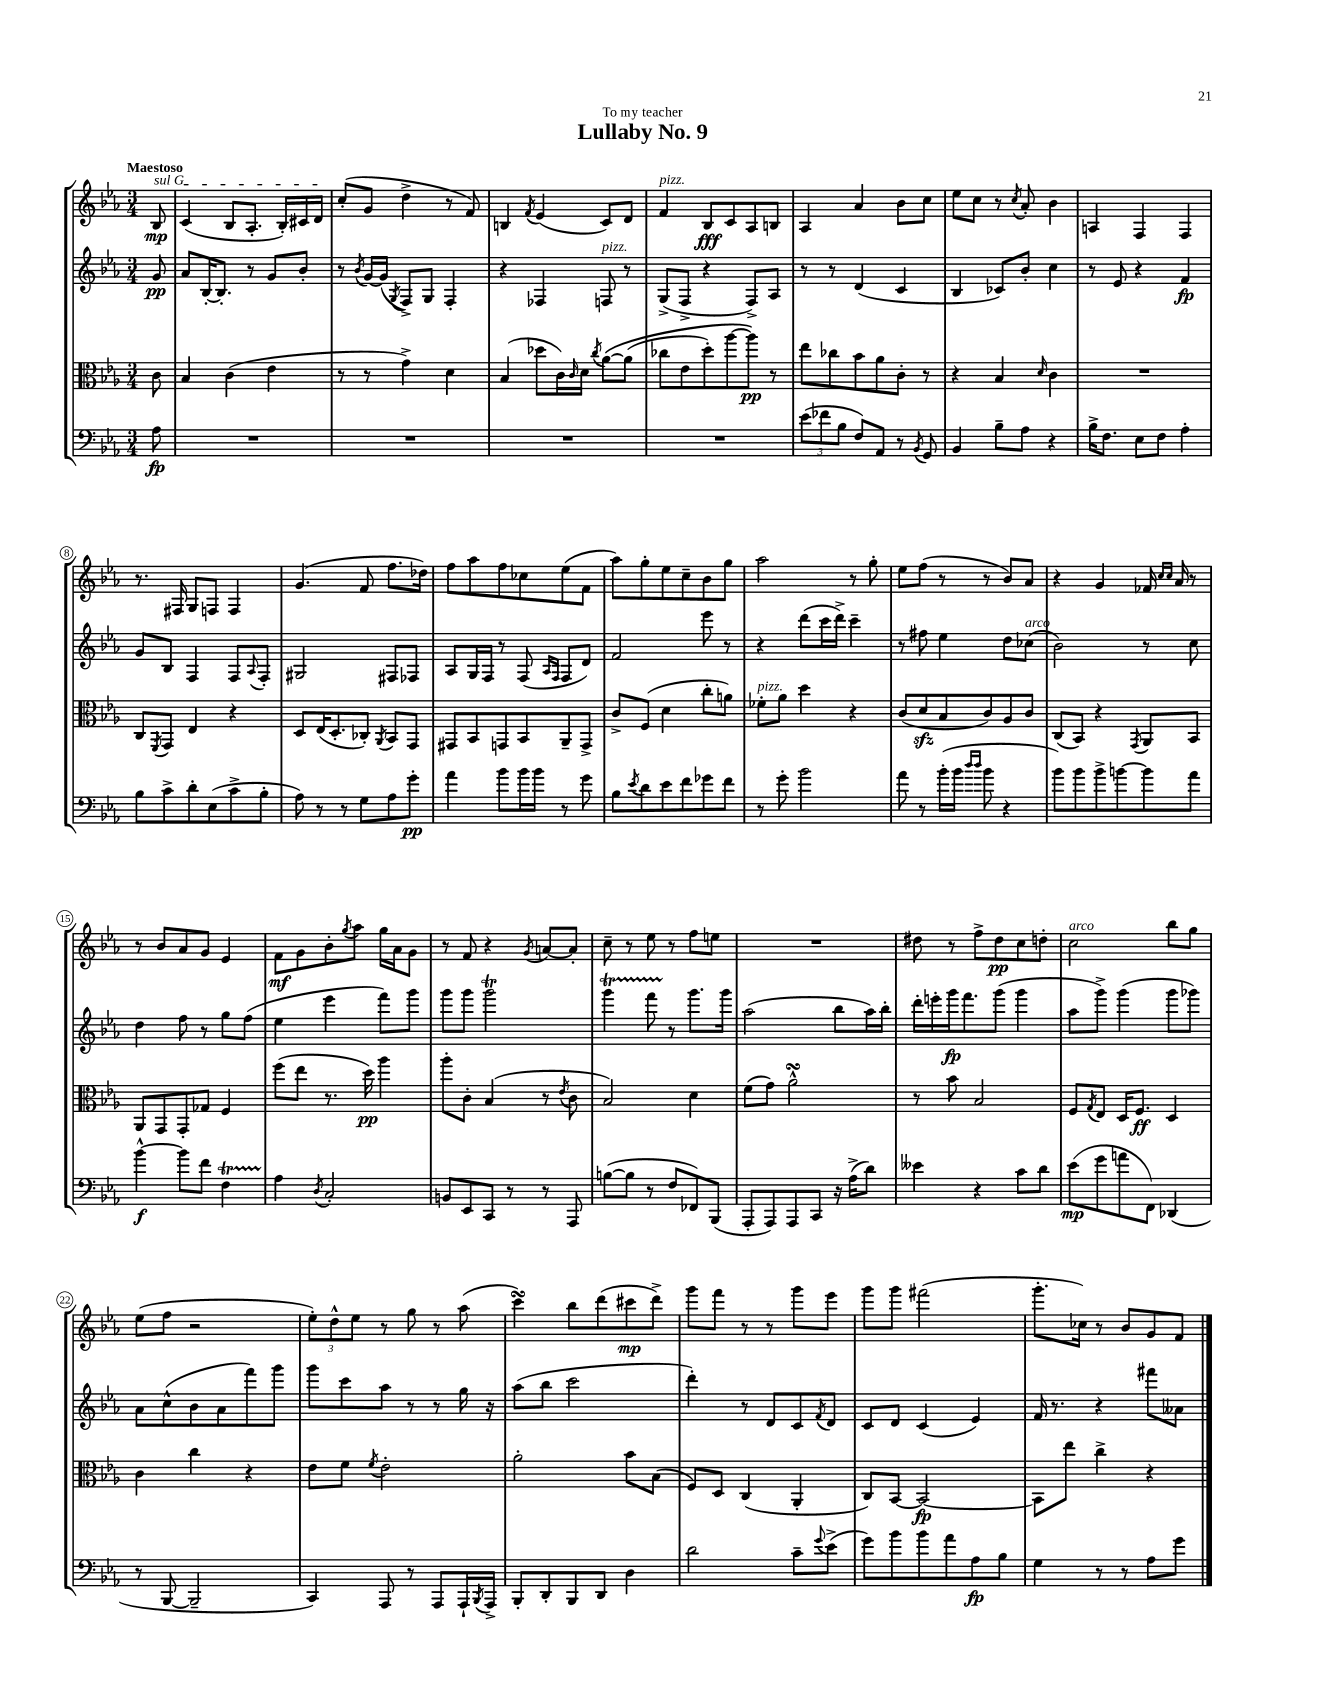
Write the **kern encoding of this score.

**kern	**kern	**kern	**kern
*staff4	*staff3	*staff2	*staff1
*clefF4	*clefC3	*clefG2	*clefG2
*k[b-e-a-]	*k[b-e-a-]	*k[b-e-a-]	*k[b-e-a-]
*M3/4	*M3/4	*M3/4	*M3/4
8A-	8c	8g	8B-
=	=	=	=
2.r	4B-	8a-	(4c
.	.	[16B-'	.
.	.	8.B-']	.
.	(4c	.	8B-
.	.	8r	8.A-'
.	4e-	8g	.
.	.	.	16B-')
.	.	8b-'	16c#
.	.	.	16d
=	=	=	=
2.r	8r	8r	(8cc'
.	.	8qb-	.
.	8r	[16g	8g
.	.	(16g]	.
.	.	8qG	.
.	4g^)	8F^)	4dd^
.	.	8G	.
.	4d	4F'	8r
.	.	.	8f)
=	=	=	=
2.r	(4B-	4r	4B
.	.	.	8qf
.	8dd-	4F-	(4e-
.	16c)	.	.
.	16qqc	.	.
.	16d	.	.
.	8qcc	.	.
.	&([8a-	8F	8c)
.	(8a-]	8r	8d
=	=	=	=
2.r	8cc-	(8G^	4f
.	8e-	8F^	.
.	8dd')	4r	8B-
.	[8aa-	.	8c
.	8aa-]&)	8F^)	8A-
.	8r	8A-	8B
=	=	=	=
(12e-	8ee-	8r	4A-
12f-	.	.	.
.	8cc-	8r	.
12B-	.	.	.
8F)	8b-	(4d	4a-
8AA-	8a-	.	.
8r	8c'	4c	8b-
8qBB-	.	.	.
8GG	8r	.	8cc
=	=	=	=
4BB-	4r	4B-	8ee-
.	.	.	8cc
8B-~	4B-	8c-)	8r
.	.	.	8qcc
8A-	.	8b-'	8a-'
.	16qqd	.	.
4r	4c	4cc	4b-
=	=	=	=
16B-^	2.r	8r	4A
8.F	.	.	.
.	.	8e-	.
8E-	.	4r	4F
8F	.	.	.
4A-'	.	4f	4F
=	=	=	=
8B-	8C	8g	8.r
.	8qFF	.	.
8c^	8GG	8B-	.
.	.	.	16F#
8d'	4E-	4F	8G
(8E-	.	.	8F
8c^	4r	8F	4F
.	.	8qqA-	.
8B-'	.	8F'	.
=	=	=	=
8A-)	8D	2G#	(4.g
8r	(16E-	.	.
.	8.D'	.	.
8r	.	.	.
8G	8C-')	.	8f
.	8qAA-	.	.
8A-	8BB-	8F#	8.ff
8g'	8GG	8F-	.
.	.	.	16dd-)
=	=	=	=
4a-	8GG#	8A-	8ff
.	8BB-	16G	8aa-
.	.	16F	.
8b-	8GG	8r	8ff
16b-	8BB-	(8F	8cc-
16b-	.	.	.
.	.	16qqA-	.
.	.	16qqF	.
8r	8AA-~	8F	(8ee-
8g	8GG^	8d)	8f
=	=	=	=
8B-	8c^	2f	8aa-)
8qe-	.	.	.
8d	(8F	.	8gg'
8e-	4d	.	8ee-
8f	.	.	8cc~
8g-	8cc'	8eee-	8b-
8f	8a)	8r	8gg
=	=	=	=
8r	8f-'	4r	2aa-
8g'	8a-	.	.
2b-	4dd	(8ddd	.
.	.	16ccc	.
.	.	16ddd^)	.
.	4r	4ccc~	8r
.	.	.	8gg'
=	=	=	=
8a-	(8c	8r	8ee-
8r	8d	8ff#	(8ff
(16b-'	8B-	4ee-	8r
16b-	.	.	.
16qqdd	.	.	.
16qqdd	.	.	.
8b-	8c)	.	8r
4r	8A-	8dd	8b-)
.	8c	(8cc-	8a-
=	=	=	=
8b-)	(8C	2b-)	4r
8b-	8BB-)	.	.
8b-^	4r	.	4g
[8b	.	.	.
.	8qGG	.	.
8b]	8AA-	8r	16f-
.	.	.	16qqcc
.	.	.	16qqcc
.	.	.	16a-
8a-	8BB-	8cc	8r
=	=	=	=
[4b-^^	8AA-	4dd	8r
.	8GG	.	8b-
8b-]	8GG'	8ff	8a-
8f	8G-	8r	8g
4F	4F	8gg	4e-
.	.	(8ff	.
=	=	=	=
4A-	(8ff	4ee-	8f
.	8ee-	.	8g
8qD	.	.	.
2C'	8.r	4eee-	8b-'
.	.	.	8qgg
.	.	.	8aa-
.	16dd)	.	.
.	4aa-	8fff)	16gg
.	.	.	16a-
.	.	8ggg	8g
=	=	=	=
8BB	8aa-'	8ggg	8r
8EE-	8c'	8ggg	8f
8CC	(4B-	2ggg	4r
8r	.	.	.
.	.	.	8qg
8r	8r	.	[8a
.	8qe-	.	.
8AAA-	8c	.	8a']
=	=	=	=
([8B	2B-)	4ggg	8cc~
8B]	.	.	8r
8r	.	8fff	8ee-
8F	.	8r	8r
8FF-)	4d	8.ggg	8ff
(8BBB-	.	.	8ee
.	.	16ggg	.
=	=	=	=
8AAA-'	(8f	(2aa-	2.r
8AAA-)	8g)	.	.
8AAA-	2a-^^	.	.
8CC	.	.	.
16r	.	8bb-	.
(16A-^	.	.	.
8d)	.	16aa-)	.
.	.	16bb-'	.
=	=	=	=
4e--	8r	16ddd'	8dd#
.	.	16eee'	.
.	8b-	16ggg	8r
.	.	8.fff	.
4r	2B-	.	8ff^
.	.	(8ggg	8dd#
8c	.	4ggg	8cc
8d	.	.	8dd'
=	=	=	=
(8e-	8F	8aa-	2cc
.	8qG	.	.
8g	8E-	8ggg^)	.
8a	16D	(4ggg	.
.	8.F	.	.
8FF)	.	.	.
(4DD-	4D	8ggg	8bb-
.	.	8ggg-)	8gg
=	=	=	=
8r	4c	8a-	(8ee-
[8BBB-	.	(8cc^^	8ff
2BBB-~]	4cc	8b-	2r
.	.	8a-	.
.	4r	8fff)	.
.	.	8ggg	.
=	=	=	=
4CC)	8e-	8ggg	12ee-')
.	.	.	12dd^^
.	8f	8ccc	.
.	.	.	12ee-
.	8qf	.	.
8AAA-	2e-'	8aa-	8r
8r	.	8r	8gg
8AAA-	.	8r	8r
16AAA-`	.	16gg	(8aa-
8qBBB-	.	.	.
16AAA-^	.	16r	.
=	=	=	=
8BBB-'	2a-'	(8aa-	4ccc)
8DD'	.	8bb-	.
8BBB-	.	2ccc	8bb-
8DD	.	.	(8ddd
4D	8b-	.	8ccc#
.	(8B-	.	8ddd^)
=	=	=	=
2d	8F)	4ddd')	8ggg
.	8D	.	8fff
.	(4C	8r	8r
.	.	8d	8r
8c~	4AA-'	8c	8ggg
8qqg	.	8qf	.
(8e-^	.	8d	8eee-
=	=	=	=
8g)	8C)	8c	8ggg
8b-	[8BB-	8d	8ggg
8b-	2BB-_	(4c	(2fff#
8a-	.	.	.
8A-	.	4e-)	.
8B-	.	.	.
=	=	=	=
4G	8BB-]	16f	8.ggg'
.	.	8.r	.
.	8ee-	.	.
.	.	.	16cc-)
8r	4cc^	4r	8r
8r	.	.	8b-
8A-	4r	8fff#	8g
8g	.	8a--	8f
==	==	==	==
*-	*-	*-	*-
